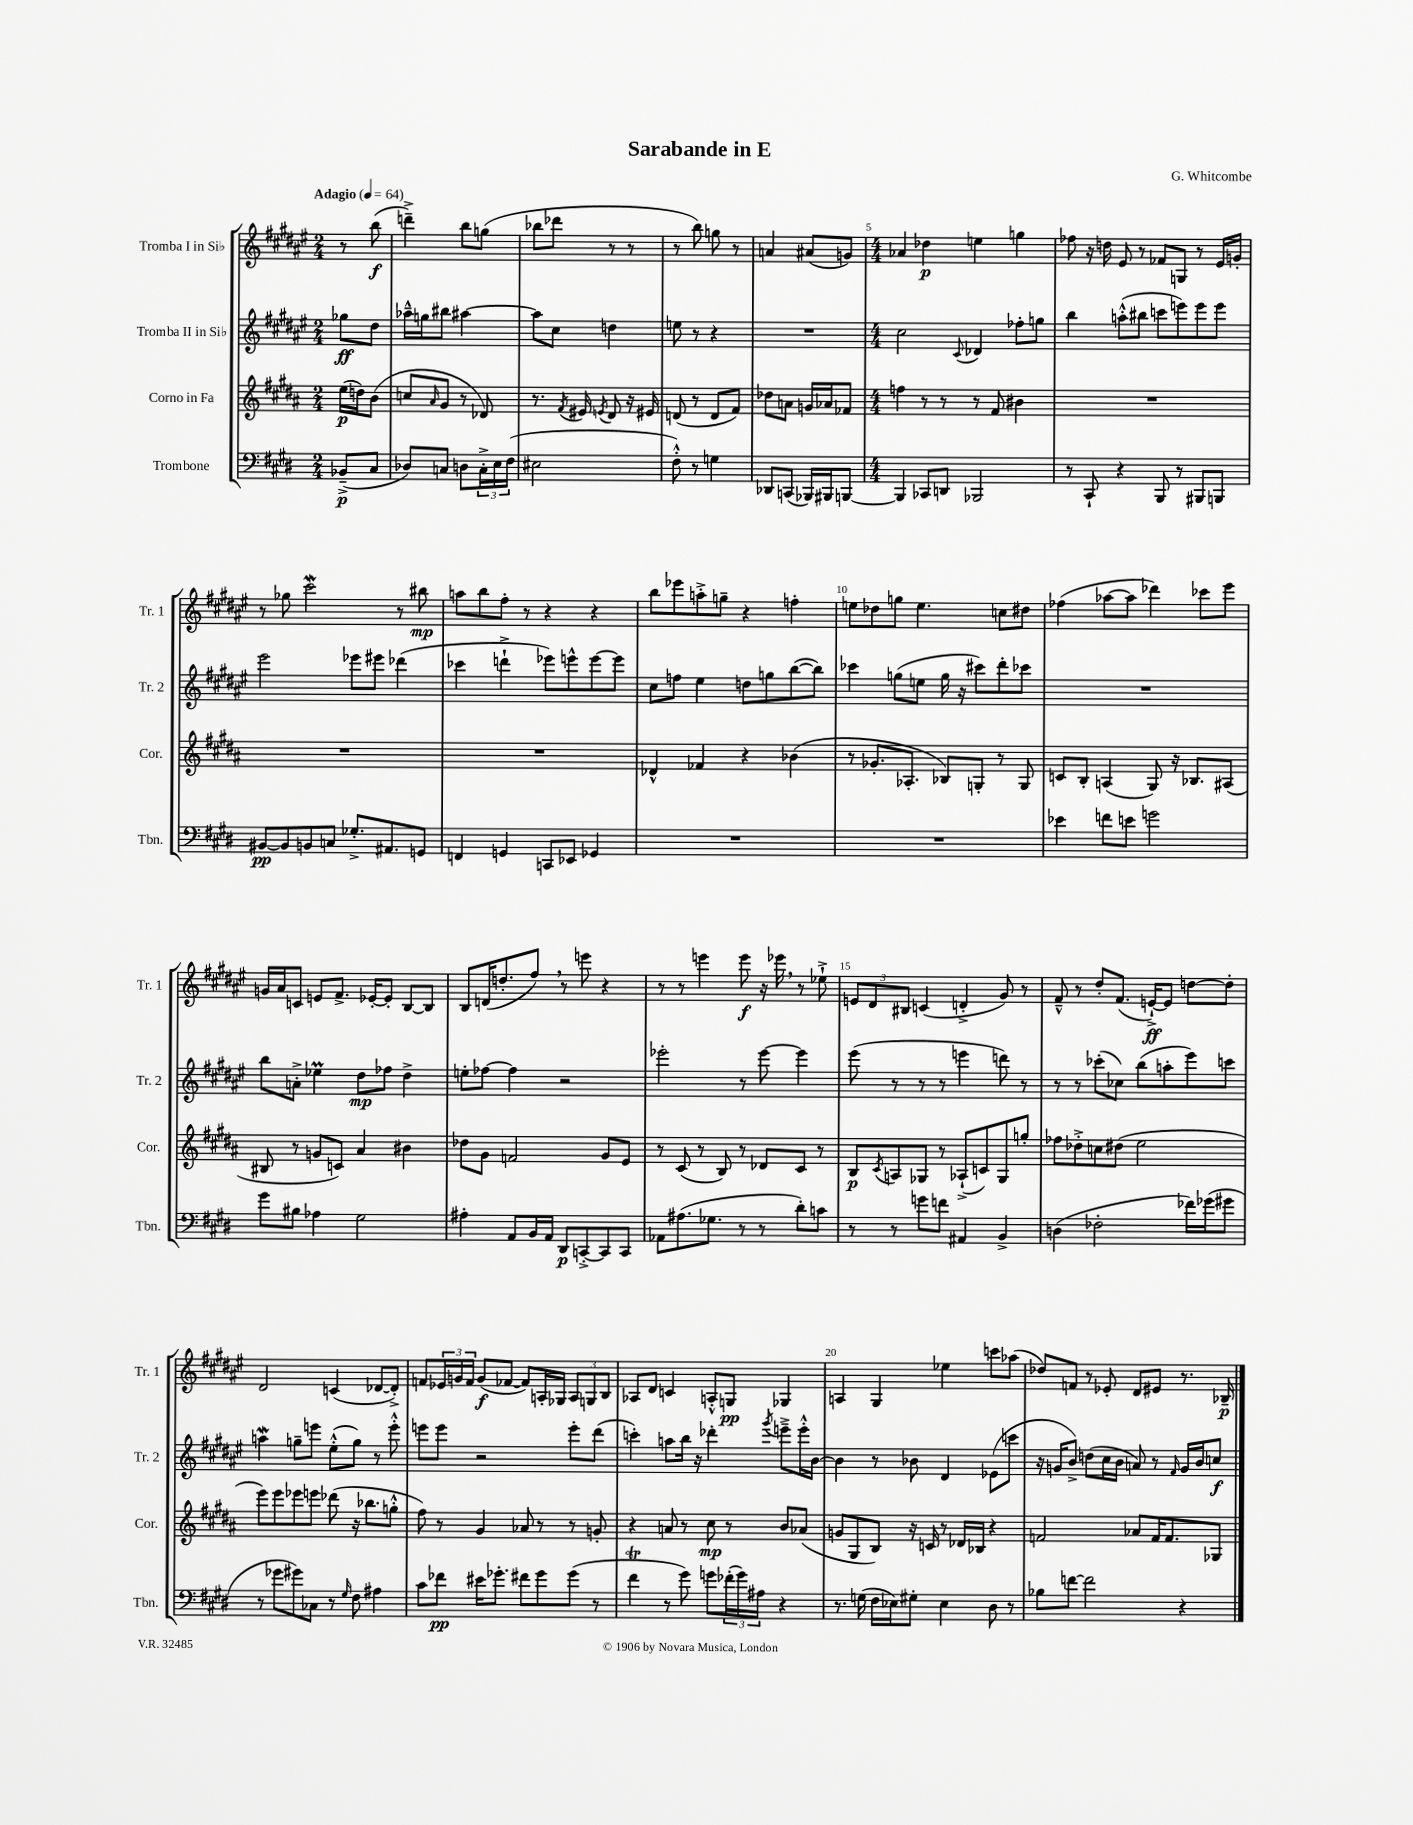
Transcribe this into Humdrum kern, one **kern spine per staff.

**kern	**kern	**kern	**kern
*staff4	*staff3	*staff2	*staff1
*clefF4	*clefG2	*clefG2	*clefG2
*k[f#c#g#d#]	*k[f#c#g#d#a#]	*k[f#c#g#d#a#e#]	*k[f#c#g#d#a#e#]
*M2/4	*M2/4	*M2/4	*M2/4
*MM64	*MM64	*MM64	*MM64
(8BB-~^	(16ee	8gg-	8r
.	16dd)	.	.
8C#	(8b	8dd#	(8bb
=	=	=	=
8D-)	8cc	16aa-~^^	4ddd~^)
.	.	16gg	.
.	16qqa#	.	.
8C	8g#	8bb#	.
8D	8r	[4aa#	8bb
24C'^	8d-)	.	(8gg
24E	.	.	.
(24F#	.	.	.
=	=	=	=
2E#	8.r	8aa#]	8bb-
.	.	8cc#	8ddd-
.	8qf#	.	.
.	16e#	.	.
.	8qe	.	.
.	8d#	4dd	8r
.	16r	.	8r
.	16e#	.	.
=	=	=	=
8F#'^^)	(8d	8ee	8r
8r	8r	8r	8bb)
4G	8d	4r	8gg
.	8f#)	.	8r
=	=	=	=
8DD-	8dd-	2r	4a
(8CC	8a	.	.
16BBB-)	16g	.	(8a#
16BBB#	16a-	.	.
[8BBB	8f-	.	8g)
=	=	=	=
*M4/4	*M4/4	*M4/4	*M4/4
4BBB]	4ff	2cc#	4a-
8CC-	8r	.	4dd-
8DD	8r	.	.
.	.	8qqc#	.
2BBB-	8r	4d-	4ee
.	8f#	.	.
.	4b#	8ff-'	4gg
.	.	8gg	.
=	=	=	=
8r	1r	4bb	8ff-
8CC#`	.	.	16r
.	.	.	16dd
4r	.	(8aa'^^	8e#
.	.	8bb#	8r
8BBB	.	8ccc	8f-
8r	.	8eee)	8G
8BBB#	.	8eee	8r
8BBB	.	8eee	16e#
.	.	.	16g'
=	=	=	=
[8BB#	1r	2eee#	8r
8BB#]	.	.	8gg-
8BB	.	.	2ccc#
8C	.	.	.
8.G-'^	.	8eee-	.
.	.	8eee#	.
8.AA#	.	.	.
.	.	(4ddd-	8r
8GG	.	.	8bb#
=	=	=	=
4FF	1r	4ccc-	8aa
.	.	.	8bb
4GG	.	4ddd`^	8ff#'
.	.	.	8r
8CC	.	8eee-)	4r
8EE-	.	8eee^^	.
4GG-	.	[8eee	4r
.	.	8eee]	.
=	=	=	=
1r	4d-^^	8cc#	8bb
.	.	8ff	8eee-
.	4f-	4ee#	8aa'^
.	.	.	8gg~
.	4r	8dd	4r
.	.	8gg	.
.	(4b-	([8bb	4ff'
.	.	8bb])	.
=	=	=	=
1r	8r	4ccc-	8ee
.	8.g-'	.	8dd-
.	.	(8gg	8gg
.	8.A-'	.	.
.	.	8ee	4.ee
.	8B-)	16gg	.
.	.	16r	.
.	8G'	8ccc#)	.
.	8r	8ddd#'	8cc
.	8G	8ccc-	8dd#
=	=	=	=
4e-	8c	1r	(4ff-
.	8B'	.	.
8f	(4A	.	[8aa-
8e	.	.	8aa-]
2g	8G#)	.	4ddd-)
.	16r	.	.
.	8.B-	.	.
.	.	.	8ccc-
.	(8A#	.	8eee#
=	=	=	=
8g#	8B#	8bb	16g
.	.	.	16a#
8B#	8r	8a'^	8c
4A-	8g	4ee-	8e
.	8c)	.	8.f#^
2G#	4a#	8dd#	.
.	.	.	[16e-'
.	.	8ff-	8e-']
.	4b#	4dd#^	[8B
.	.	.	8B]
=	=	=	=
4A#'	8dd-	8ee'	8B
.	8g#	[8ff-	(16d
.	.	.	8.dd'
8AA	2f	4ff-]	.
16BB	.	.	8ff#)
16AA	.	.	.
8DD#	.	2r	8r
[8CC'^	.	.	8eee
8CC]	8g#	.	4r
8CC	8e	.	.
=	=	=	=
8AA-	8r	2eee-'	8r
(8.A#	(8c#	.	8r
.	8r	.	4eee
8.G-	.	.	.
.	8B)	.	.
8r	8r	8r	8eee
8r	8d-	[8eee-	16r
.	.	.	16eee-
8d#')	8c#	4eee-]	8r
8c	8r	.	8ee-`^
=	=	=	=
8r	8B	(8eee#	12e
.	.	.	12d#
.	8qc#	.	.
8r	8A	8r	.
.	.	.	12B#
8g	8G-	8r	(4c
8f	8r	8r	.
4AA#	(8A-`^	4eee	4d'^
.	8c)	.	.
4BB^	8G-	8ddd)	8g#)
.	8gg'	8r	8r
=	=	=	=
(4D	8ff-	8r	8f#~^^
.	8dd-'^	8r	8r
2F-'	8cc	(8ccc-'	8dd#'
.	(8dd#	8cc-)	(8.f#
.	2ee	(8bb	.
.	.	.	[16e`^)
.	.	8aa'	8e]
16f-)	.	8eee#)	[8dd
(16g-	.	.	.
8g#	.	8ccc	8dd']
=	=	=	=
8r	8eee)	4aa	2d#
8g-	8eee	.	.
8g#)	8eee-	8gg~	.
8C-	8eee	8eee	.
8r	(8ddd-	(8ee#'^^	(4c
16qqG#	.	.	.
8F#	16r	8gg)	.
.	8.bb-	.	.
4A#	.	8r	[8d-
.	8gg'^^	8eee'^^	8d-'^])
=	=	=	=
8c#	8ff#)	8eee	8f
8f-	8r	8eee	24e-
.	.	.	24g
.	.	.	24f
16e#	4g#	2r	(8g
8.g-'	.	.	.
.	.	.	[8f-
8f#	8a-	.	8f-])
8g-	8r	.	16A'
.	.	.	16G-
(8g-	8r	8eee'	12A
.	.	.	12G
8r	8g'	(8ddd#	.
.	.	.	12B
=	=	=	=
4f#	4r	4ccc')	8A-
.	.	.	8d#
8r	8a	8aa	4c
8g#)	8r	16bb	.
.	.	16r	.
8g	8cc#	4ddd-'	8A'^^
(24f-'	8r	.	8G
24g)	.	.	.
24A#	.	.	.
.	.	8qggg#	.
4r	8b	8eee~^	4G-
.	(8a-	16eee'^^	.
.	.	[16b	.
=	=	=	=
8.r	8g	4b]	4A
.	8G#	.	.
(16G	.	.	.
16F#	8B)	8r	4G#
16E-)	.	.	.
8G#'	16r	8b-	.
.	16c	.	.
4E-	8r	4d#	4ee-
.	16d-	.	.
.	16B-	.	.
8D#	4r	(8e-	8ccc
8r	.	8ccc	(8aa-
=	=	=	=
8B-	2f	16r	8dd-)
.	.	16g	.
[8f	.	8b^)	8f
2f]	.	(8dd	8r
.	.	16cc#	8e-'
.	.	16b	.
.	8a-	8a)	8d#
.	16f	8r	8e#
.	8.f	.	.
.	.	16qqf#	.
4r	.	16g	8.r
.	.	16b	.
.	8G-	8cc	.
.	.	.	16B-~
==	==	==	==
*-	*-	*-	*-
